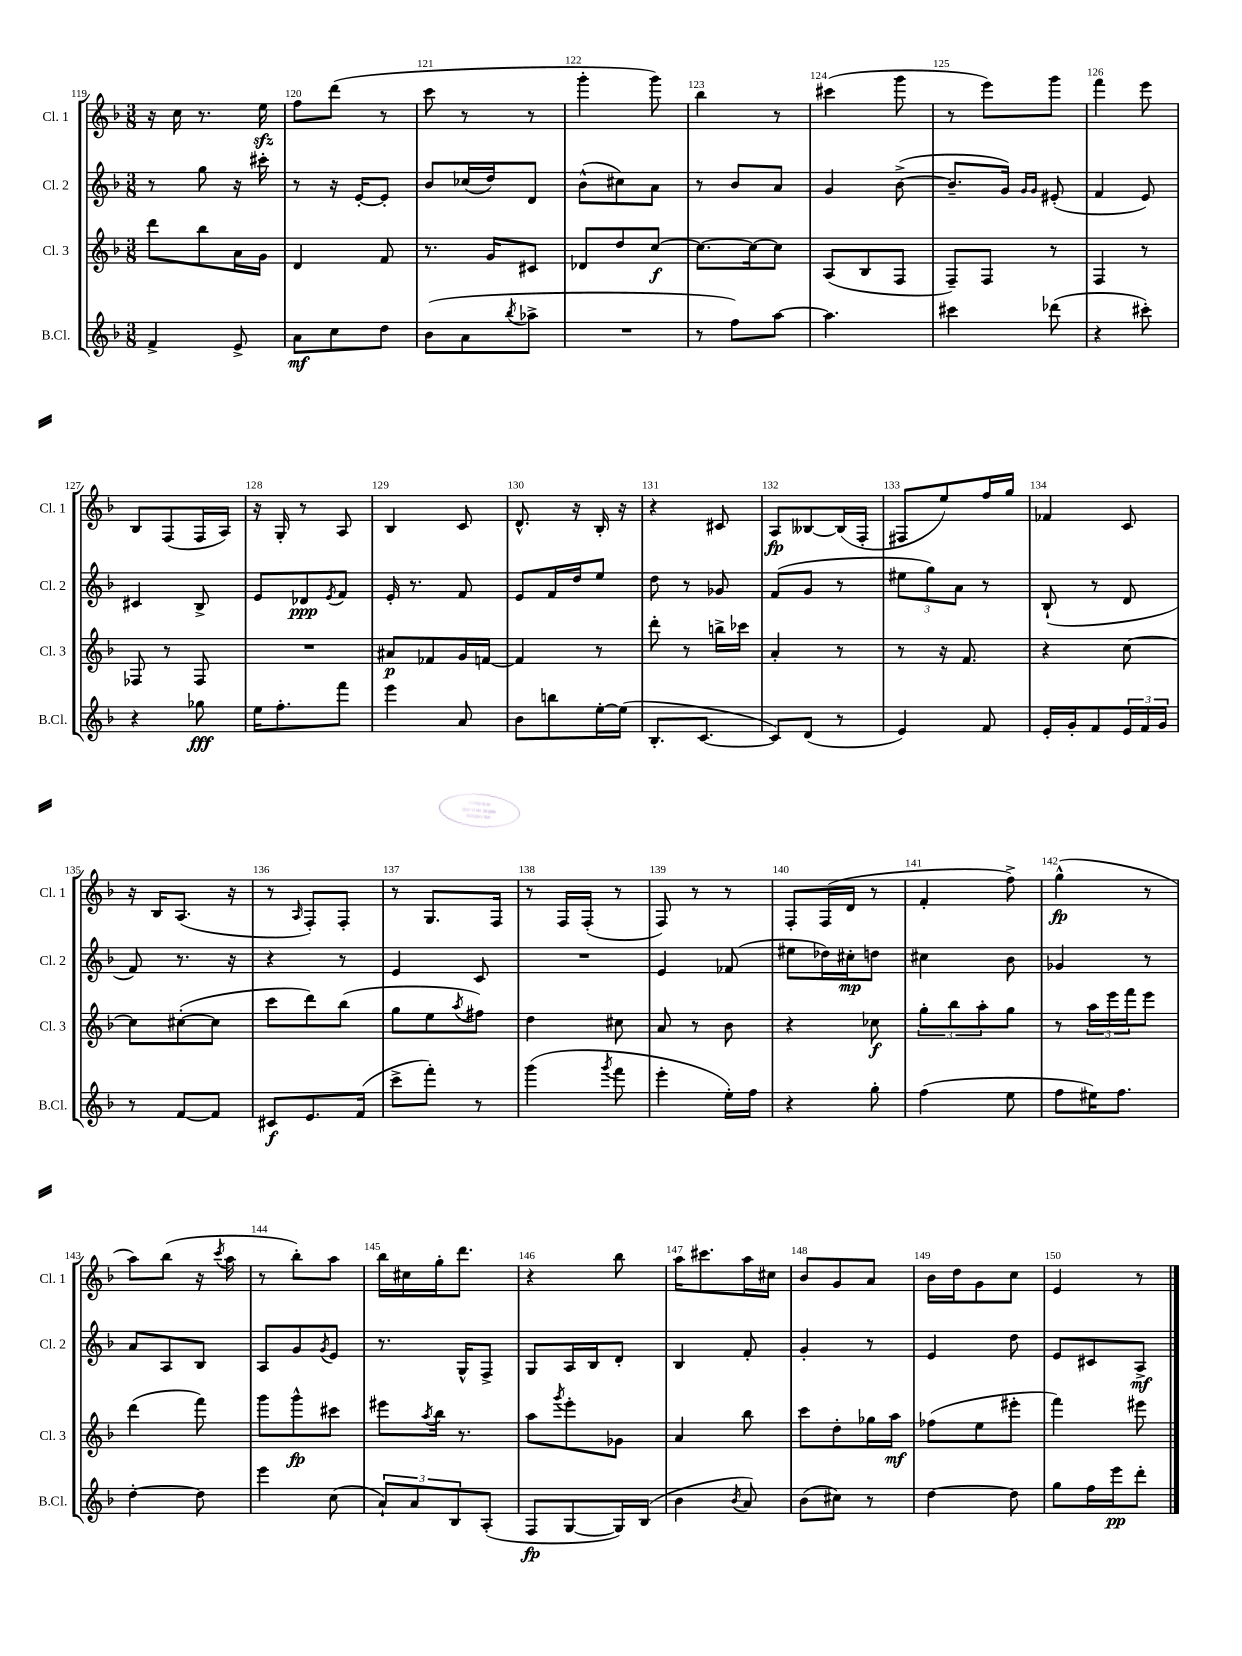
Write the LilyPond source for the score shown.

<<
\new StaffGroup <<
\new Staff = "s0" \with { instrumentName = "Cl. 1" shortInstrumentName = "Cl. 1" } {
    \clef treble \key f \major \numericTimeSignature \time 3/8
    r16 c''16 r8. e''16\sfz |
    f''8 d'''8( r8 |
    c'''8 r8 r8 |
    g'''4-. g'''8) |
    bes''4 r8 |
    cis'''4( g'''8 |
    r8 e'''8) g'''8 |
    f'''4 e'''8 |
    bes8 f8( f16 a16) |
    r16 g16-. r8 a8 |
    bes4 c'8 |
    d'8.-^ r16 bes16-. r16 |
    r4 cis'8 |
    a8\fp beses8~ beses16( f16-. |
    fis8 e''8) f''16 g''16 |
    fes'4 c'8 |
    r16 bes16 a8.( r16 |
    r8 \grace { a16 } f8-.) f8-. |
    r8 g8. f16 |
    r8 f16 f16-.( r8 |
    f8) r8 r8 |
    f8-. f16( d'16 r8 |
    f'4-. f''8->) |
    g''4-^\fp( r8 |
    a''8) bes''8( r16 \acciaccatura { c'''8 } a''16 |
    r8 bes''8-.) a''8 |
    bes''16 cis''16 g''16-. d'''8. |
    r4 bes''8 |
    a''16 cis'''8. a''16 cis''16 |
    bes'8 g'8 a'8 |
    bes'16 d''16 g'8 c''8 |
    e'4 r8 \bar "|." |
}
\new Staff = "s1" \with { instrumentName = "Cl. 2" shortInstrumentName = "Cl. 2" } {
    \clef treble \key f \major \numericTimeSignature \time 3/8
    r8 g''8 r16 cis'''16-. |
    r8 r16 e'16~-. e'8-. |
    bes'8 ces''16( d''16) d'8 |
    bes'8-^( cis''8) a'8 |
    r8 bes'8 a'8 |
    g'4 bes'8~->( |
    bes'8.-- g'16) \grace { g'16 g'16 } eis'8-.( |
    f'4 e'8) |
    cis'4 bes8-> |
    e'8 des'8\ppp \acciaccatura { e'8 } f'8 |
    e'16-. r8. f'8 |
    e'8 f'16 d''16 e''8 |
    d''8 r8 ges'8 |
    f'8( g'8 r8 |
    \tuplet 3/2 { eis''8 g''8) a'8 } r8 |
    bes8-!( r8 d'8 |
    f'8) r8. r16 |
    r4 r8 |
    e'4 c'8 |
    R4. |
    e'4 fes'8( |
    eis''8 des''16) cis''16-.\mp d''8 |
    cis''4 bes'8 |
    ges'4 r8 |
    a'8 a8 bes8 |
    a8 g'8 \acciaccatura { g'8 } e'8 |
    r8. g16-^ f8-> |
    g8 a16 bes16 d'8-. |
    bes4 f'8-. |
    g'4-. r8 |
    e'4 d''8 |
    e'8 cis'8 a8->\mf \bar "|." |
}
\new Staff = "s2" \with { instrumentName = "Cl. 3" shortInstrumentName = "Cl. 3" } {
    \clef treble \key f \major \numericTimeSignature \time 3/8
    d'''8 bes''8 a'16 g'16 |
    d'4 f'8 |
    r8. g'16 cis'8 |
    des'8 d''8 c''8~\f |
    c''8.~ c''16~ c''8 |
    a8( bes8 f8 |
    f8--) f8 r8 |
    f4 r8 |
    fes8 r8 fes8 |
    R4. |
    ais'8\p fes'8 g'16 f'16~ |
    f'4 r8 |
    d'''8-. r8 b''16-> ces'''16 |
    a'4-. r8 |
    r8 r16 f'8. |
    r4 c''8~ |
    c''8 cis''8~-.( cis''8 |
    c'''8 d'''8) bes''8( |
    g''8 e''8 \acciaccatura { a''8 } fis''8) |
    d''4 cis''8 |
    a'8 r8 bes'8 |
    r4 ces''8\f |
    \tuplet 3/2 { g''8-. bes''8 a''8-. } g''8 |
    r8 \tuplet 3/2 { a''16 e'''16 f'''16 } e'''8 |
    d'''4( f'''8) |
    g'''8 g'''8-^\fp cis'''8 |
    eis'''8 \acciaccatura { a''8 } bes''16 r8. |
    a''8 \acciaccatura { g'''8 } e'''8-. ges'8 |
    a'4 bes''8 |
    c'''8 d''8-. ges''16 a''16\mf |
    fes''8( e''8 eis'''8-. |
    f'''4) eis'''8 \bar "|." |
}
\new Staff = "s3" \with { instrumentName = "B.Cl." shortInstrumentName = "B.Cl." } {
    \clef treble \key f \major \numericTimeSignature \time 3/8
    f'4-> e'8-> |
    a'8\mf c''8 d''8 |
    bes'8( a'8 \acciaccatura { bes''8 } aes''8-> |
    R4. |
    r8 f''8) a''8~ |
    a''4. |
    cis'''4 des'''8( |
    r4 cis'''8-.) |
    r4 ges''8\fff |
    e''16 f''8.-. f'''8 |
    e'''4 a'8 |
    bes'8 b''8 e''16~-. e''16( |
    bes8.-. c'8.~ |
    c'8) d'8( r8 |
    e'4) f'8 |
    e'16-. g'16-. f'8 \tuplet 3/2 { e'16 f'16 g'16 } |
    r8 f'8~ f'8 |
    cis'8\f e'8. f'16( |
    c'''8-> f'''8-.) r8 |
    g'''4( \acciaccatura { g'''8 } f'''8 |
    e'''4-. e''16-.) f''16 |
    r4 g''8-. |
    f''4( e''8 |
    f''8 eis''16) f''8. |
    d''4~-. d''8 |
    e'''4 c''8( |
    \tuplet 3/2 { a'8-!) a'8 bes8 } a8-.( |
    f8\fp g8~ g16) bes16( |
    bes'4 \acciaccatura { bes'8 } a'8) |
    bes'8( cis''8) r8 |
    d''4~ d''8 |
    g''8 f''16 e'''16\pp d'''8-. \bar "|." |
}
>>
>>
\layout { \context { \Score currentBarNumber = #119 \override BarNumber.break-visibility = ##(#f #t #t) barNumberVisibility = #all-bar-numbers-visible } }
